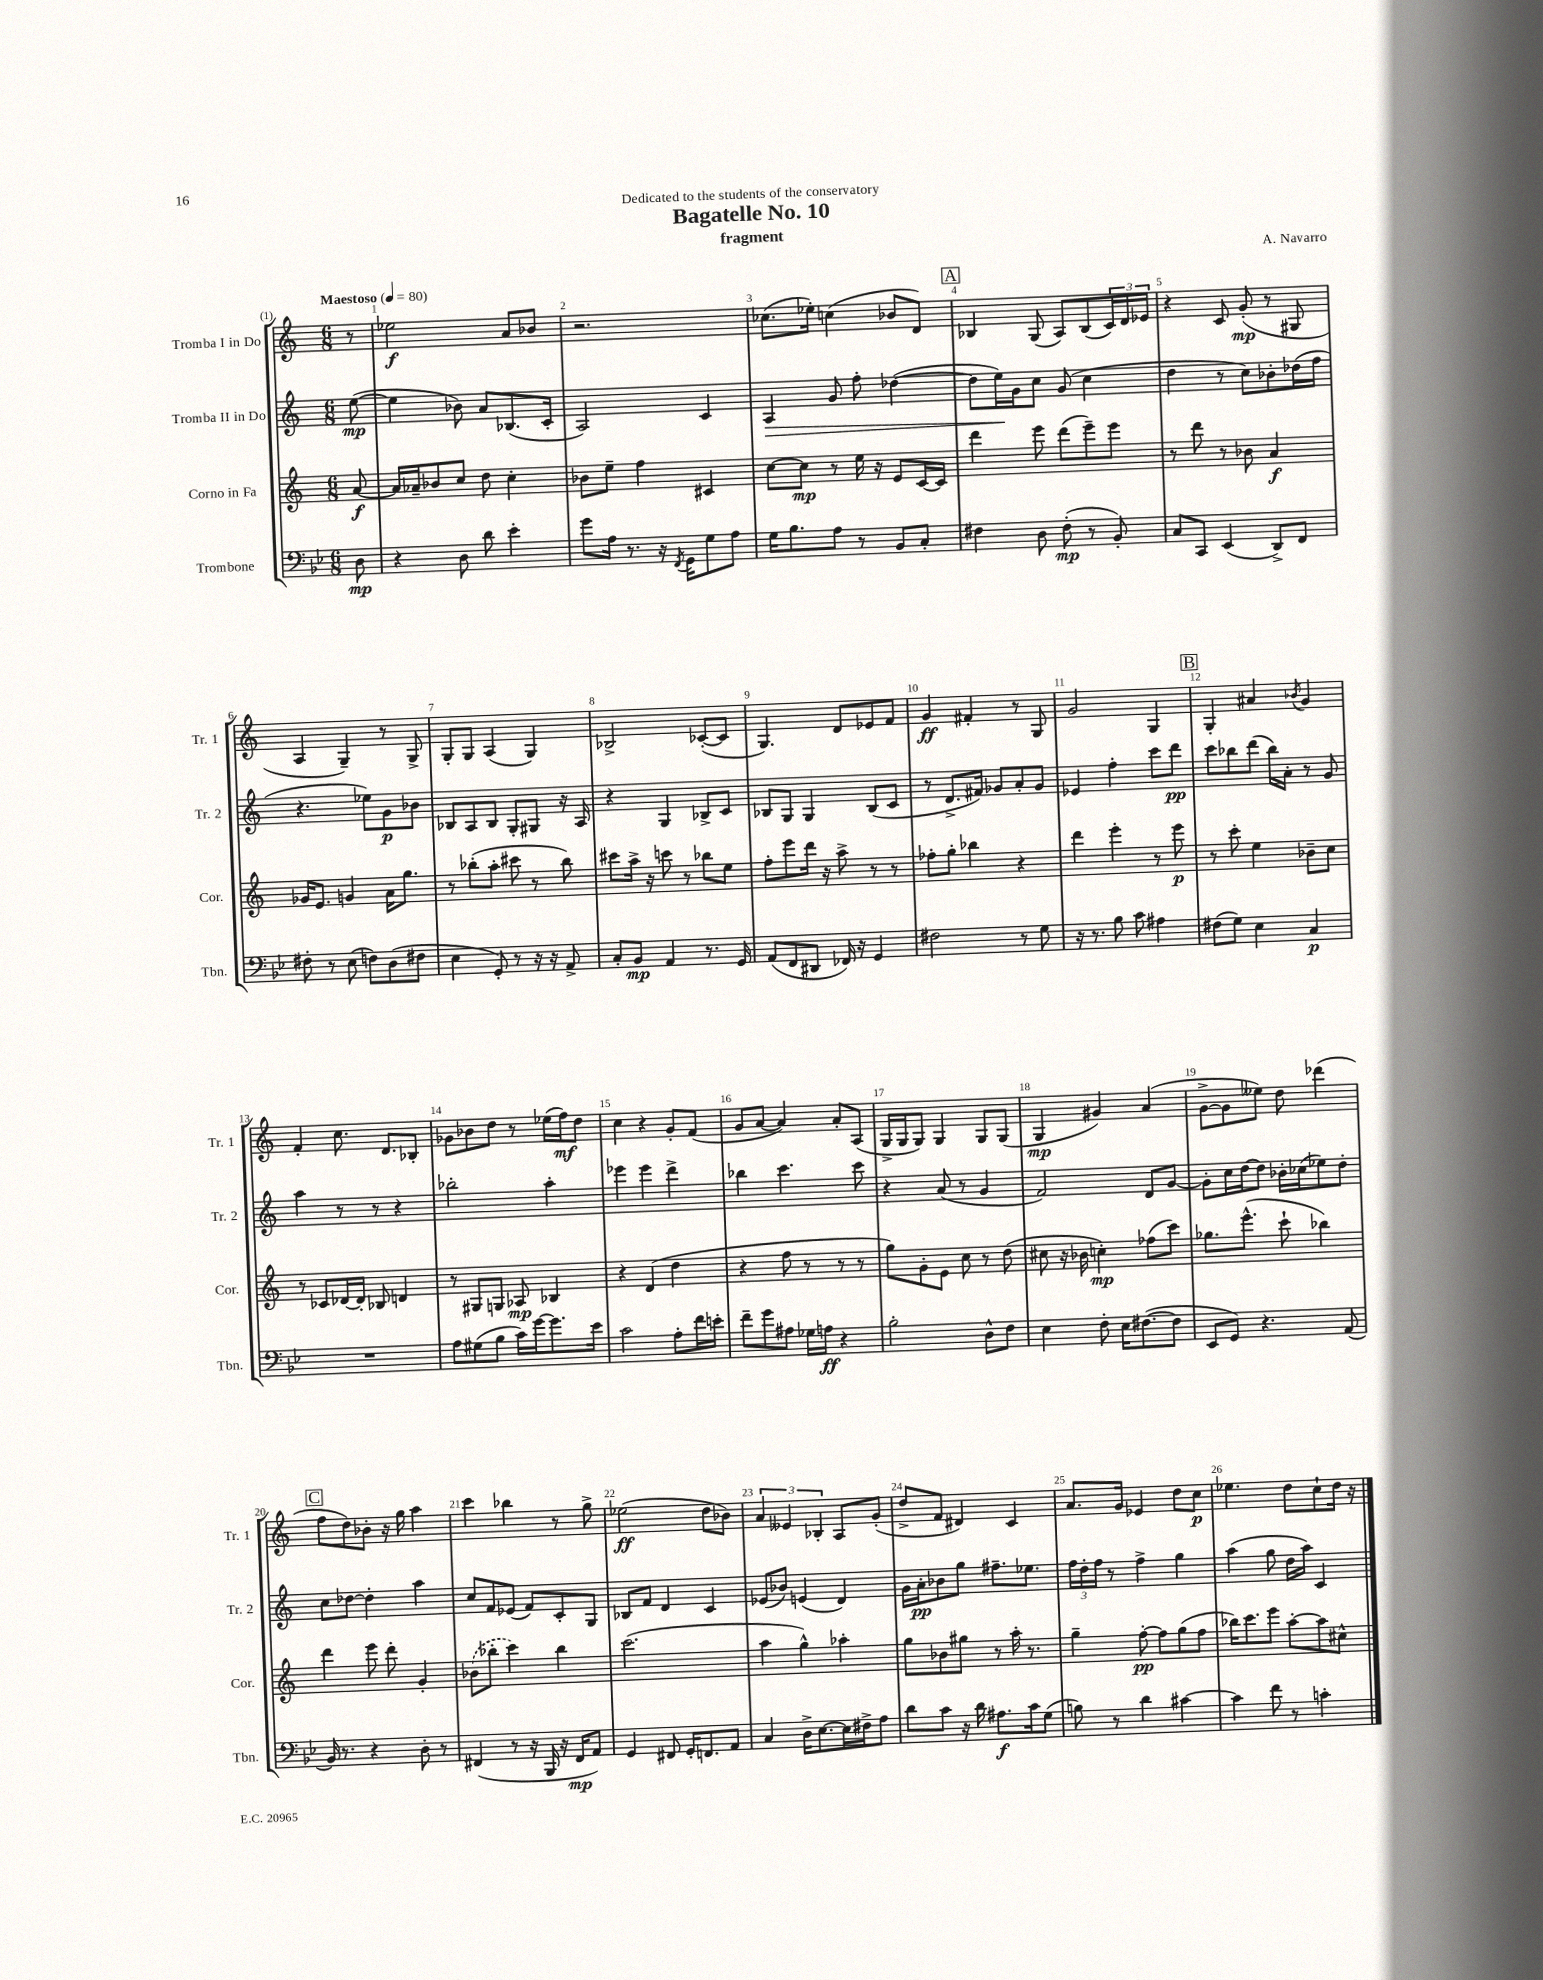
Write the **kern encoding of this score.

**kern	**kern	**kern	**kern
*staff4	*staff3	*staff2	*staff1
*clefF4	*clefG2	*clefG2	*clefG2
*k[b-e-]	*k[]	*k[]	*k[]
*M6/8	*M6/8	*M6/8	*M6/8
*MM80	*MM80	*MM80	*MM80
8D	[8a	([8ee	8r
=	=	=	=
4r	16a]	4ee]	2ee-
.	16a-~	.	.
.	8b-	.	.
8D	8cc	8b-)	.
8d	8dd	8a	.
4e-'	4cc'	(8.B-	8a
.	.	.	8b-
.	.	16c'	.
=	=	=	=
8g	8b-	2A)	2.r
16A	8ee~	.	.
8.r	.	.	.
.	4ff	.	.
16r	.	.	.
8qFF	.	.	.
16GG	.	.	.
8G	4c#	4c	.
8A	.	.	.
=	=	=	=
16G	[8cc	4A	(8.cc-
8.B-	.	.	.
.	8cc]	.	.
.	.	.	16ee-')
8A	8r	8g	(4cc
8r	16ee	8ff'	.
.	16r	.	.
8BB-	8e	([4dd-	8b-
8C'	[16c	.	8d)
.	16c]	.	.
=	=	=	=
4F#	4ddd	8dd-]	4B-
.	.	16ee)	.
.	.	16g	.
8D	8eee	8cc	(8G
(8F#'	(8ddd	(8g	8A)
8r	8eee~)	4cc	(8B-
8BB-')	8eee	.	24c)
.	.	.	24d
.	.	.	24e-
=	=	=	=
8C	8r	4dd	4r
8CC	8ddd	.	.
(4EE-	8r	8r	8c
.	8b-	8cc)	(8g'
8DD^)	4a	8b-'	8r
8FF	.	(16dd-	8G#
.	.	16ff	.
=	=	=	=
8F#'	16g-	4.r	4A
.	8.e	.	.
8r	.	.	.
(8E-	4g	.	4G~)
8F)	.	8ee-)	.
(8D	16a	8g	8r
.	8.gg	.	.
8F#	.	8b-	8G^
=	=	=	=
4E-	8r	8B-	8G'
.	(8bb-'	8A	8G
8GG')	8aa'	8B-	(4A
8r	8ccc#	8G'	.
16r	8r	8G#	4G)
16r	.	.	.
8AA^	8bb-)	16r	.
.	.	16A	.
=	=	=	=
8C'	8ccc#	4r	2B-^
8BB-	16aa^	.	.
.	16r	.	.
4AA	8ccc	4G	.
.	8r	.	.
8.r	8bb-	8B-^	([8c-'
.	8ee	8c	8c-]
16GG	.	.	.
=	=	=	=
(8AA	8ff'	8B-	4.G)
8FF	8eee	8G	.
8DD#	16ddd	4G	.
.	16r	.	.
16FF-)	8aa^	.	8d
16r	.	.	.
4GG	8r	(8B-	8e-
.	8r	8c	8f
=	=	=	=
2F#	8ff-'	8r	4g
.	8gg'	8.d^	.
.	4bb-	.	4f#'
.	.	16f#)	.
.	.	8g-	.
8r	4r	8a'	8r
8G	.	8g-	8G
=	=	=	=
16r	4ddd	4e-	2g
8.r	.	.	.
8B-	4eee'	4ff'	.
8c	.	.	.
4A#	8r	8ccc	4G
.	8eee	8ddd	.
=	=	=	=
(8F#	8r	8ccc	4G'
8G)	8ccc'	8bb-	.
4E-	4ee	(8ddd	4a#
.	.	16bb-)	.
.	.	16a'	.
.	.	.	8qb-
4C	8b-~	8r	4g
.	8cc	8g	.
=	=	=	=
2.r	8r	4aa	4f'
.	8c-	.	.
.	[16d-	8r	8.cc
.	16d-']	.	.
.	8B-	8r	.
.	.	.	8.d
.	4d	4r	.
.	.	.	8B-'
=	=	=	=
8A	8r	2bb-'	8g-
(8G#	8G#	.	8b-
8B-	8G	.	8dd
16c)	8A-	.	8r
[16g	.	.	.
8.g]	4B-	4aa'	(16ee-
.	.	.	16ff)
.	.	.	8dd
16e-	.	.	.
=	=	=	=
2c	4r	4eee-	4cc
.	(4d	4eee-	4r
8A'	4dd	4ddd^	8g'
16f	.	.	(8f
16e'	.	.	.
=	=	=	=
8f~	4r	4bb-	8g
8g	.	.	[8a
8A#	8ff	4.ccc	4a])
16G-	8r	.	.
16A	.	.	.
4r	8r	.	8a'
.	8r	8ccc	(8A
=	=	=	=
2B-'	8gg)	4r	16G^
.	.	.	16G
.	8g'	.	8G)
.	8e	(8a	4G
.	8cc	8r	.
8D^^	8r	4g	8G
8F	(8dd	.	(8G
=	=	=	=
4E-	8cc#	2f)	4G
.	16r	.	.
.	16b-	.	.
8F'	4cc')	.	4g#)
16E-	.	.	.
([8.F#	.	.	.
.	(8ff-	8d	(4a
8F#]	8ccc)	[8g	.
=	=	=	=
8EE-	8.gg-	8g']	[8g^
8GG)	.	16cc	8g]
.	(8.eee^^	[16dd	.
4.r	.	8dd]	8ee--)
.	8ccc`	16b-'	8dd
.	.	(16cc-	.
.	4bb-)	8ee-)	(4ddd-
(8AA	.	8dd'	.
=	=	=	=
16BB-)	4ddd	8cc	8ff
8.r	.	.	.
.	.	[8dd-	8dd)
4r	8eee	4dd-']	8b-'
.	8ddd'	.	16r
.	.	.	16gg
8D'	4g'	4aa	4aa
8r	.	.	.
=	=	=	=
(4FF#	(8b-	8cc	4ccc
.	8bb-'	8f	.
8r	4ccc)	(8e-	4bb-
16r	.	8f)	.
16BBB-	.	.	.
16r	4bb-	8c'	8r
16FF#	.	.	.
8AA)	.	8G	8gg^
=	=	=	=
4GG	(2.ccc	8B-	(2ee-
.	.	8f	.
8FF#	.	4d	.
16GG'	.	.	.
8.FF	.	.	.
.	.	4c	8dd
8AA	.	.	8b-)
=	=	=	=
4C	4aa	(8e-	6a
.	.	8b-)	.
.	.	.	6e--
16D^	4gg^^)	(4e	.
[8.E-	.	.	.
.	.	.	6B-'
16E-]	4aa-'	4d)	8A
16F#^	.	.	.
8A	.	.	(8g'
=	=	=	=
8d	8gg	16g	8dd^
.	.	16a'	.
8c	8b-	8b-	8f
16r	8gg#	8gg	4d#)
16d	.	.	.
8.A#	8r	8.ff#~	.
.	16aa'	.	4c
16c	8.r	8.ee-	.
(8G	.	.	.
=	=	=	=
8B)	4gg~	24ff	8.a
.	.	24dd'	.
.	.	24ff	.
8r	.	8r	.
.	.	.	16g
4d	[8ff'	4ff^	4e-
.	8ff]	.	.
[4c#	(8gg	4gg	8dd
.	8ff	.	8cc
=	=	=	=
4c#]	16bb-)	(4aa	4.ee-
.	8.ccc	.	.
8f	8eee	8gg	.
8r	[8aa'	16dd	8dd
.	.	16aa)	.
4c'	8aa]	4c	8cc`
.	8cc#^^	.	16dd
.	.	.	16r
==	==	==	==
*-	*-	*-	*-
